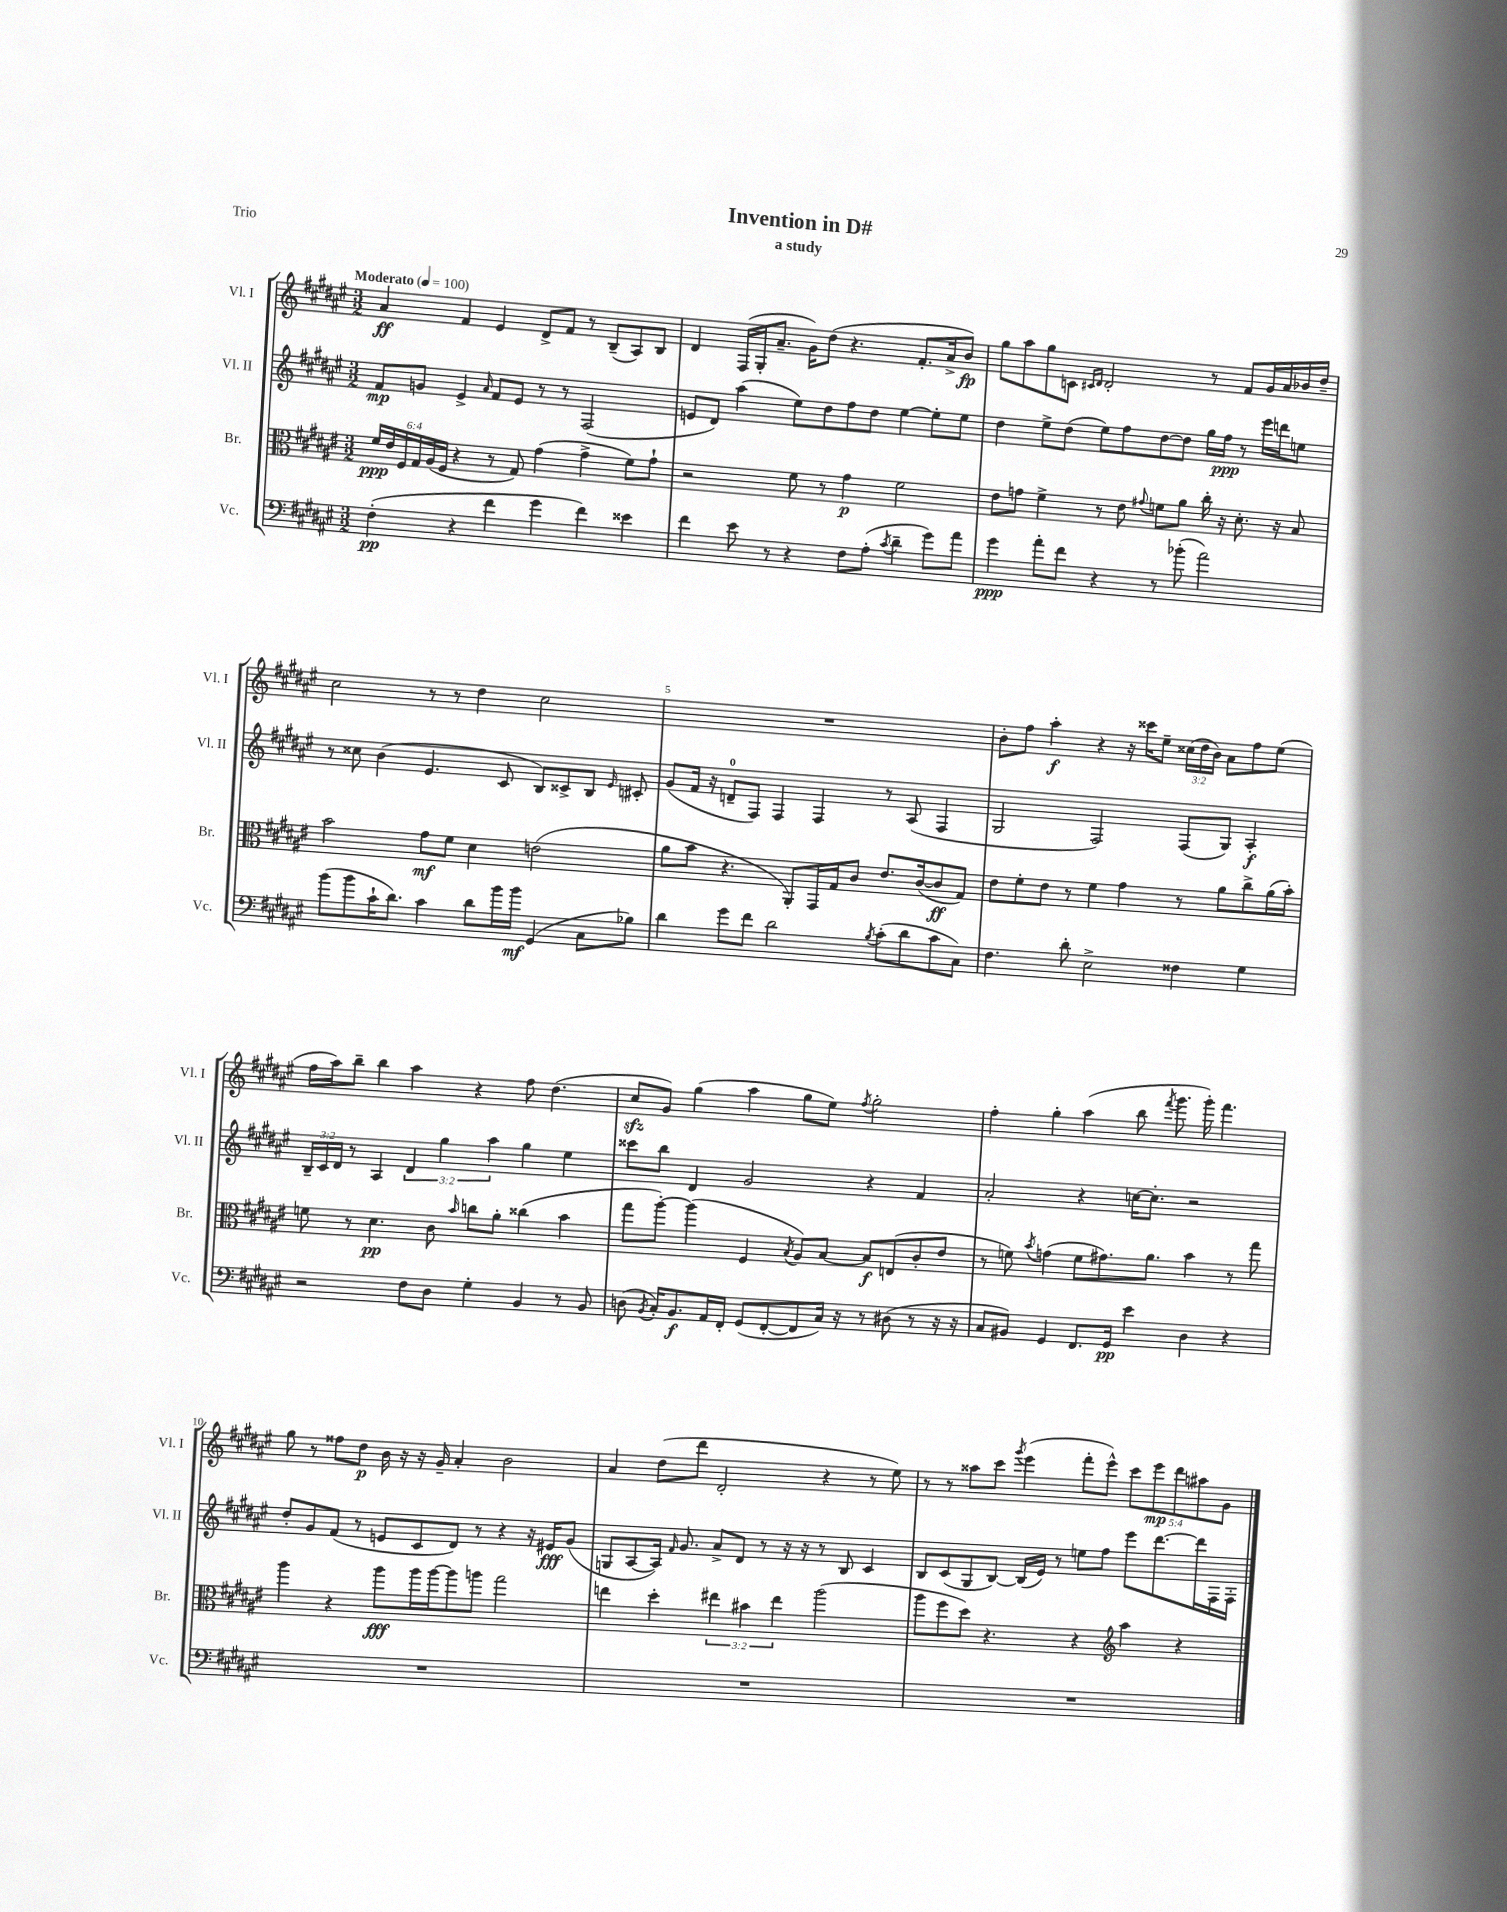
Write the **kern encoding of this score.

**kern	**dynam	**kern	**dynam	**kern	**dynam	**kern	**dynam
*part4	*part4	*part3	*part3	*part2	*part2	*part1	*part1
*staff4	*staff4	*staff3	*staff3	*staff2	*staff2	*staff1	*staff1
*I"Vc.	*	*I"Br.	*	*I"Vl. II	*	*I"Vl. I	*
*I'Vc.	*	*I'Br.	*	*I'Vl. II	*	*I'Vl. I	*
*clefF4	*	*clefC3	*	*clefG2	*	*clefG2	*
*k[f#c#g#d#a#e#]	*	*k[f#c#g#d#a#e#]	*	*k[f#c#g#d#a#e#]	*	*k[f#c#g#d#a#e#]	*
*M3/2	*	*M3/2	*	*M3/2	*	*M3/2	*
*MM100	*	*MM100	*	*MM100	*	*MM100	*
=1	=1	=1	=1	=1	=1	=1	=1
!	!	!	!	!	!	!LO:TX:a:B:t=Moderato	!
(4F#'\	pp	24f#/LL	ppp	8f#/L	mp	4a#/	ff
.	.	24e#/	.	.	.	.	.
.	.	24F#/	.	.	.	.	.
.	.	24G#/	.	8gn/J	.	.	.
.	.	(24A#/	.	.	.	.	.
.	.	24F#/JJ	.	.	.	.	.
4r	.	4r	.	4e#^/	.	4f#/	.
.	.	.	.	16qqa#/	.	.	.
4f#\	.	8r	.	8f#/L	.	4e#/	.
.	.	8G#/)	.	8e#/J	.	.	.
4g#\	.	(4g#\	.	8r	.	8d#^/L	.
.	.	.	.	8r	.	8f#/J	.
4f#\)	.	4g#^\	.	(2F#/	.	8r	.
.	.	.	.	.	.	(8B~/L	.
4e##X\	.	8f#\L)	.	.	.	8A#/)	.
.	.	8g#`\J	.	.	.	8B/J	.
=2	=2	=2	=2	=2	=2	=2	=2
4f#\	.	2r	.	8en/L	.	4d#/	.
.	.	.	.	8d#/J)	.	.	.
8e#\	.	.	.	(4aa#\	.	(16F#/LL	.
.	.	.	.	.	.	16G#'/J	.
8r	.	.	.	.	.	8.a#~/J	.
4r	.	8f#\	.	8ee#\L)	.	.	.
.	.	.	.	.	.	16g#\KL)	.
.	.	8r	.	8dd#\	.	(8dd#\J	.
8F#\L	.	4g#\	p	8ff#\	.	4.r	.
(8A#'\J	.	.	.	8dd#\J	.	.	.
8qc#/	.	.	.	.	.	.	.
4d#~\	.	2f#\	.	[4ee#\	.	.	.
.	.	.	.	.	.	8.f#'/L	.
8g#\L)	.	.	.	8ee#'\L]	.	.	.
.	.	.	.	.	.	16a#^/k	.
8a#\J	.	.	.	8ee#\J	.	8b/J)	fp
=3	=3	=3	=3	=3	=3	=3	=3
4g#\	ppp	8e#\L	.	4dd#\	.	8gg#\L	.
.	.	8gn\J	.	.	.	8aa#\	.
8a#'\L	.	4f#^\	.	8ee#^\L	.	8gg#\	.
8f#\J	.	.	.	(8dd#\J	.	8cn\J	.
.	.	.	.	.	.	16qqc#X/LL	.
.	.	.	.	.	.	16qqd#/JJ	.
4r	.	8r	.	8ee#\L)	.	2d#'/	.
.	.	8e#\	.	8ff#\	.	.	.
.	.	8qqg#X/	.	.	.	.	.
8r	.	8fn\L	.	[8dd#\	.	.	.
(8b-X'\	.	8a#\J	.	8dd#\J]	.	.	.
2a#\)	.	16cc#'\	.	16gg#\LL	.	8r	.
.	.	16r	.	16ff#\JJ	ppp	.	.
.	.	8.d#'\	.	8r	.	8f#/L	.
.	.	.	.	16eee#\LL	.	16g#/L	.
.	.	16r	.	16dddn\J	.	16a#/	.
.	.	8B/	.	8een\J	.	16b-X/	.
.	.	.	.	.	.	16dd#~/JJ	.
!!LO:LB:g=z
=4	=4	=4	=4	=4	=4	=4	=4
(8b\L	.	2b\	.	8r	.	2cc#\	.
8b\	.	.	.	8cc##X\	.	.	.
16c#`\K	.	.	.	(4b\	.	.	.
8.d#\J)	.	.	.	.	.	.	.
4c#\	.	8g#\L	mf	4.e#/	.	8r	.
.	.	8f#\J	.	.	.	8r	.
8d#\L	.	4d#\	.	.	.	4dd#\	.
16b\L	.	.	.	8c#/	.	.	.
16b\JJ	mf	.	.	.	.	.	.
(4GG#/	.	(2en\	.	8B/L)	.	2cc#\	.
.	.	.	.	8c##X^/	.	.	.
8C#\L	.	.	.	8B/J	.	.	.
.	.	.	.	16qqe#/	.	.	.
8B-X\J)	.	.	.	8c#X'/	.	.	.
=5	=5	=5	=5	=5	=5	=5	=5
4d#\	.	8a#\L	.	(8g#/L	.	1.r	.
.	.	8b\J	.	16f#/Jk	.	.	.
.	.	.	.	16r	.	.	.
8g#\L	.	4.r	.	8dn~/L	.	.	.
8f#\J	.	.	.	8F#/J)	.	.	.
2d#\	.	.	.	4F#/	.	.	.
.	.	8AA#'/L)	.	.	.	.	.
.	.	16GG#/L	.	4F#/	.	.	.
.	.	16G#/J	.	.	.	.	.
.	.	8c#/J	.	.	.	.	.
8qB/	.	.	.	.	.	.	.
(8c#'\L	.	8.e#/L	.	8r	.	.	.
8d#\	.	.	.	(8A#/	.	.	.
.	.	([16c#/k	.	.	.	.	.
8c#\	.	8c#/]	ff	4F#/	.	.	.
8C#\J)	.	8G#/J)	.	.	.	.	.
=6	=6	=6	=6	=6	=6	=6	=6
4.F#\	.	8e#\L	.	2G#/	.	8b'\L	.
.	.	8f#'\	.	.	.	8ff#\J	.
.	.	8e#\J	.	.	.	4aa#'\	f
8d#'\	.	8r	.	.	.	.	.
2E#^\	.	4f#\	.	2F#/)	.	4r	.
.	.	4g#\	.	.	.	16r	.
.	.	.	.	.	.	16ccc##X\KL	.
.	.	.	.	.	.	8ee#~\J	.
4F##X\	.	8r	.	(8F#/L	.	(24cc##X\LL	.
.	.	.	.	.	.	24dd#\	.
.	.	.	.	.	.	24b\JJ)	.
.	.	8a#\L	.	8G#/J)	.	8a#\L	.
4G#\	.	8cc#^\	.	4A#'/	f	8ff#\	.
.	.	(16a#\L	.	.	.	(8ee#\J	.
.	.	16b'\JJ)	.	.	.	.	.
!!LO:LB:g=z
=7	=7	=7	=7	=7	=7	=7	=7
2r	.	8fn\	.	24B~/LL	.	16ff#\LL	.
.	.	.	.	24c#/	.	.	.
.	.	.	.	.	.	16aa#\J)	.
.	.	.	.	24d#/JJ	.	.	.
.	.	8r	.	8r	.	8bb~\J	.
.	.	4.d#\	pp	4A#/	.	4bb\	.
8F#\L	.	.	.	6d#/	.	4aa#\	.
8D#\J	.	8c#\	.	.	.	.	.
.	.	.	.	6gg#\	.	.	.
.	.	16qqb/	.	.	.	.	.
4G#'\	.	8ccn\L	.	.	.	4r	.
.	.	.	.	6aa#\	.	.	.
.	.	8a#'\J	.	.	.	.	.
4BB/	.	(4cc##X\	.	4gg#\	.	8ff#\	.
.	.	.	.	.	.	(4.dd#\	.
8r	.	4b\	.	4ee#\	.	.	.
8BB/	.	.	.	.	.	.	.
=8	=8	=8	=8	=8	=8	=8	=8
(8Dn\	.	8gg#\L	.	8ccc##X\L	.	8cc#zz/L	.
8qBB/	.	.	.	.	.	.	.
16C#'/KL)	.	[8aa#'\J)	.	8bb\J	.	8g#/J)	.
8.BB/	f	.	.	.	.	.	.
.	.	(4aa#\]	.	4d#/	.	(4gg#\	.
16AA#/L	.	.	.	.	.	.	.
16FF#'/JJ	.	.	.	.	.	.	.
(8GG#/L	.	4F#/	.	2g#/	.	4aa#\	.
[8FF#'/	.	.	.	.	.	.	.
.	.	8qB/	.	.	.	.	.
8FF#/]	.	8A#/L)	.	.	.	8gg#\L	.
16C#/Jk)	.	[8B/J	.	.	.	8ee#\J)	.
16r	.	.	.	.	.	.	.
.	.	.	.	.	.	8qff#/	.
8r	.	8B/L]	f	4r	.	2gg#'\	.
(8D#X\	.	(8En/	.	.	.	.	.
8r	.	8c#'/	.	4f#/	.	.	.
16r	.	8e#/J	.	.	.	.	.
16r	.	.	.	.	.	.	.
=9	=9	=9	=9	=9	=9	=9	=9
8C#/L	.	8r	.	2a#'/	.	4ff#'\	.
8BB#X/J)	.	8fn\)	.	.	.	.	.
.	.	8qb/	.	.	.	.	.
4GG#/	.	(4gn\	.	.	.	4gg#'\	.
8.FF#/L	.	8f\L	.	4r	.	(4aa#\	.
.	.	8.g#X\)	.	.	.	.	.
16GG#/Jk	pp	.	.	.	.	.	.
4e#\	.	.	.	[16ccn\KL	.	8bb\	.
.	.	8.a#\J	.	8.cc'\J]	.	.	.
.	.	.	.	.	.	8qfff#/	.
.	.	.	.	.	.	8.ggg#\	.
4D#\	.	4b\	.	2r	.	.	.
.	.	.	.	.	.	16ggg#'\)	.
.	.	.	.	.	.	4.fff#\	.
4r	.	8r	.	.	.	.	.
.	.	8gg#\	.	.	.	.	.
!!LO:LB:g=z
=10	=10	=10	=10	=10	=10	=10	=10
1.r	.	4aa#\	.	8dd#'/L	.	8gg#\	.
.	.	.	.	8g#/	.	8r	.
.	.	4r	.	(8f#/J	.	8ff##X\L	.
.	.	.	.	8r	.	8dd#\J	p
.	.	8aa#\L	fff	8en/L	.	16b\	.
.	.	.	.	.	.	16r	.
.	.	16aa#\L	.	8c#/	.	16r	.
.	.	[16aa#\J	.	.	.	16g#~/	.
.	.	8aa#\]	.	8d#/J)	.	4a#'/	.
.	.	8aan\J	.	8r	.	.	.
.	.	2gg#\	.	4r	.	2b\	.
.	.	.	.	16r	.	.	.
.	.	.	.	16e#X/KL	fff	.	.
.	.	.	.	(8g#/J	.	.	.
=11	=11	=11	=11	=11	=11	=11	=11
1.r	.	4een\	.	8Gn/L	.	4a#/	.
.	.	.	.	[8A#/	.	.	.
.	.	4dd#'\	.	16A#/Jk])	.	(8dd#\L	.
.	.	.	.	16qqf#/	.	.	.
.	.	.	.	8.g#/	.	.	.
.	.	.	.	.	.	8ddd#\J	.
.	.	6ee#X\	.	8a#^/L	.	2d#'/	.
.	.	.	.	8d#/J	.	.	.
.	.	6b#X\	.	.	.	.	.
.	.	.	.	8r	.	.	.
.	.	6ee#\	.	.	.	.	.
.	.	.	.	16r	.	.	.
.	.	.	.	16r	.	.	.
.	.	(2aa#\	.	8r	.	4r	.
.	.	.	.	8B/	.	.	.
.	.	.	.	4c#/	.	8r	.
.	.	.	.	.	.	8ee#\)	.
=12	=12	=12	=12	=12	=12	=12	=12
1.r	.	8aa#\L	.	8B/L	.	8r	.
.	.	8ff#\	.	(8c#/	.	8r	.
.	.	8dd#\J)	.	8G#/	.	8aa##X\L	.
.	.	4.r	.	[8B/J)	.	8ccc#\J	.
.	.	.	.	.	.	8qggg#/	.
.	.	.	.	(16B/LL]	.	(4eee#\	.
.	.	.	.	16e#/JJ)	.	.	.
.	.	.	.	8r	.	.	.
.	.	4r	.	8een\L	.	8fff#'\L	.
.	.	.	.	8ff#\J	.	8eee#^^\J)	.
*	*	*clefG2	*	*	*	*	*
.	.	4aa#\	.	8eee#\L	.	10ccc#\L	.
.	.	.	.	.	.	10eee#\	mp
.	.	.	.	[8.ddd#\	.	.	.
.	.	.	.	.	.	10ddd#\	.
.	.	4r	.	.	.	.	.
.	.	.	.	.	.	10aa#X\	.
.	.	.	.	16ddd#\L]	.	.	.
.	.	.	.	16F#\	.	.	.
.	.	.	.	.	.	10g#\J	.
.	.	.	.	16F#'\JJ	.	.	.
==	==	==	==	==	==	==	==
*-	*-	*-	*-	*-	*-	*-	*-
